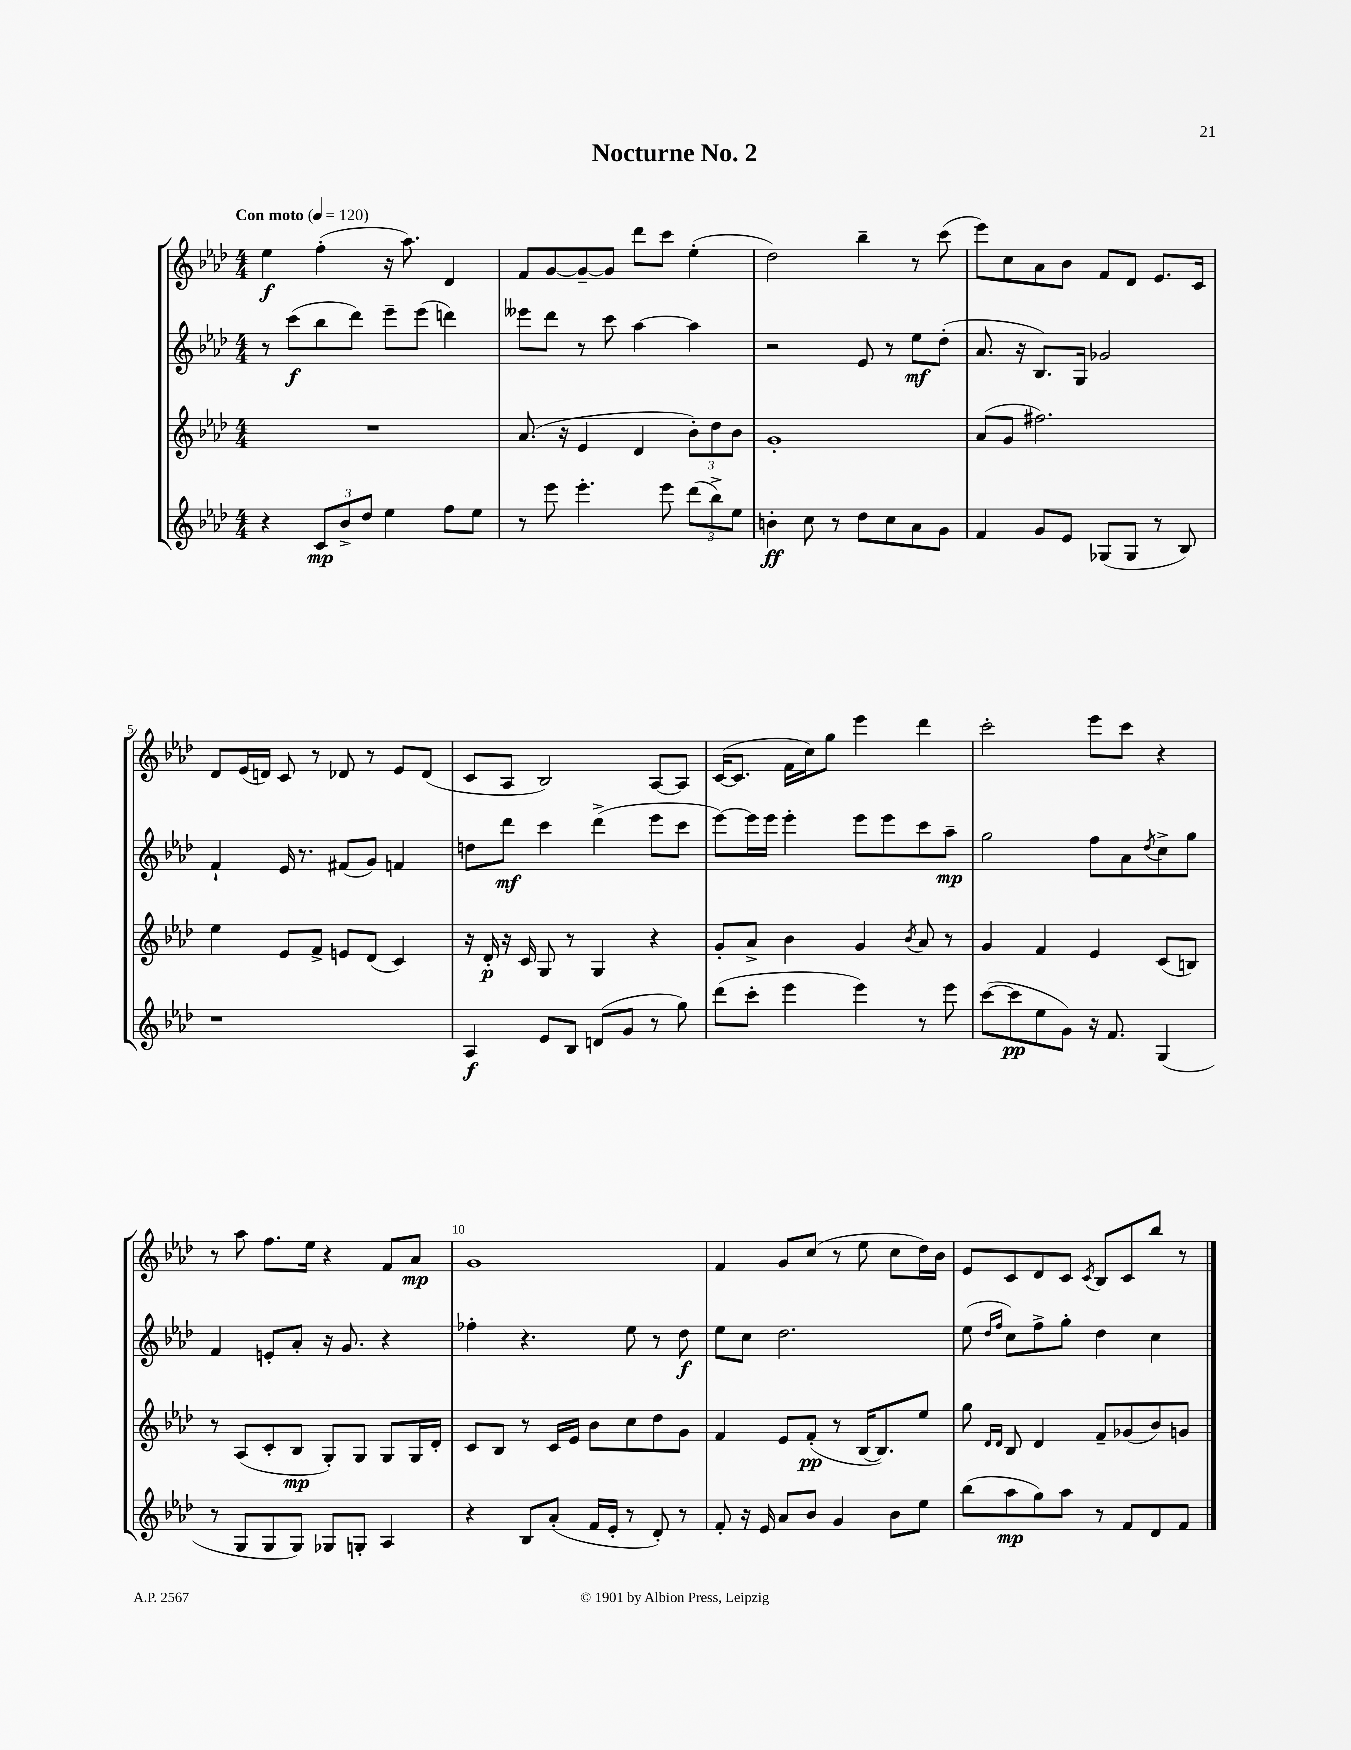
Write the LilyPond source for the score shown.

\header { title = "Nocturne No. 2" }
<<
\new StaffGroup <<
\new Staff = "s0" {
    \clef treble \key aes \major \numericTimeSignature \time 4/4 \tempo "Con moto" 4 = 120
    ees''4\f f''4-.( r16 aes''8.) des'4 |
    f'8 g'8~ g'8~-- g'8 des'''8 c'''8 ees''4-.( |
    des''2) bes''4-- r8 c'''8( |
    ees'''8) c''8 aes'8 bes'8 f'8 des'8 ees'8. c'16 |
    des'8 ees'16( d'16) c'8 r8 des'8 r8 ees'8 des'8( |
    c'8 aes8 bes2) aes8~ aes8 |
    c'16~( c'8. f'16 c''16) g''8 ees'''4 des'''4 |
    c'''2-. ees'''8 c'''8 r4 |
    r8 aes''8 f''8. ees''16 r4 f'8 aes'8\mp |
    g'1 |
    f'4 g'8 c''8( r8 ees''8 c''8 des''16) bes'16 |
    ees'8 c'8 des'8 c'8 \acciaccatura { c'8 } bes8 c'8 bes''8 r8 \bar "|." |
}
\new Staff = "s1" {
    \clef treble \key aes \major \numericTimeSignature \time 4/4
    r8 c'''8\f( bes''8 des'''8) ees'''8-- ees'''8( d'''4) |
    eeses'''8 des'''8 r8 c'''8 aes''4~ aes''4 |
    r2 ees'8 r8 ees''8\mf des''8-.( |
    aes'8. r16 bes8.) g16 ges'2 |
    f'4-! ees'16 r8. fis'8( g'8) f'4 |
    d''8 des'''8\mf c'''4 des'''4->( ees'''8 c'''8 |
    ees'''8~) ees'''16 ees'''16 ees'''4-. ees'''8 ees'''8 c'''8 aes''8--\mp |
    g''2 f''8 aes'8 \acciaccatura { des''8 } c''8-> g''8 |
    f'4 e'8-. aes'8-. r16 g'8. r4 |
    fes''4-. r4. ees''8 r8 des''8\f |
    ees''8 c''8 des''2. |
    ees''8( \grace { des''16 f''16 } c''8) f''8-> g''8-. des''4 c''4 \bar "|." |
}
\new Staff = "s2" {
    \clef treble \key aes \major \numericTimeSignature \time 4/4
    R1 |
    aes'8.( r16 ees'4 des'4 \tuplet 3/2 { bes'8-.) des''8 bes'8 } |
    g'1-. |
    aes'8( g'8 fis''2.) |
    ees''4 ees'8 f'8-> e'8 des'8( c'4) |
    r16 des'16-.\p r16 c'16 g8 r8 g4 r4 |
    g'8-. aes'8-> bes'4 g'4 \acciaccatura { bes'8 } aes'8 r8 |
    g'4 f'4 ees'4 c'8( b8) |
    r8 aes8( c'8-. bes8\mp g8-.) g8 g8 g16 des'16-. |
    c'8 bes8 r8 c'16 ees'16 bes'8 c''8 des''8 g'8 |
    f'4 ees'8 f'8-.\pp( r8 bes16~ bes8.) ees''8 |
    g''8 \grace { des'16 des'16 } bes8 des'4 f'8-- ges'8( bes'8) g'8 \bar "|." |
}
\new Staff = "s3" {
    \clef treble \key aes \major \numericTimeSignature \time 4/4
    r4 \tuplet 3/2 { c'8\mp bes'8-> des''8 } ees''4 f''8 ees''8 |
    r8 ees'''8 ees'''4.-. ees'''8 \tuplet 3/2 { des'''8( bes''8->) ees''8 } |
    b'4-.\ff c''8 r8 des''8 c''8 aes'8 g'8 |
    f'4 g'8 ees'8 ges8( ges8 r8 bes8) |
    r1 |
    aes4\f ees'8 bes8 d'8( g'8 r8 g''8) |
    des'''8( c'''8-. ees'''4 ees'''4) r8 ees'''8 |
    c'''8~( c'''8\pp ees''8 g'8) r16 f'8. g4( |
    r8 g8 g8 g8) ges8 g8-. aes4 |
    r4 bes8 aes'8-.( f'16 ees'16-. r8 des'8-.) r8 |
    f'8-. r16 ees'16 aes'8 bes'8 g'4 bes'8 ees''8 |
    bes''8( aes''8\mp g''8) aes''8 r8 f'8 des'8 f'8 \bar "|." |
}
>>
>>
\layout { \context { \Score \override BarNumber.break-visibility = ##(#f #t #t) barNumberVisibility = #(every-nth-bar-number-visible 5) } }
